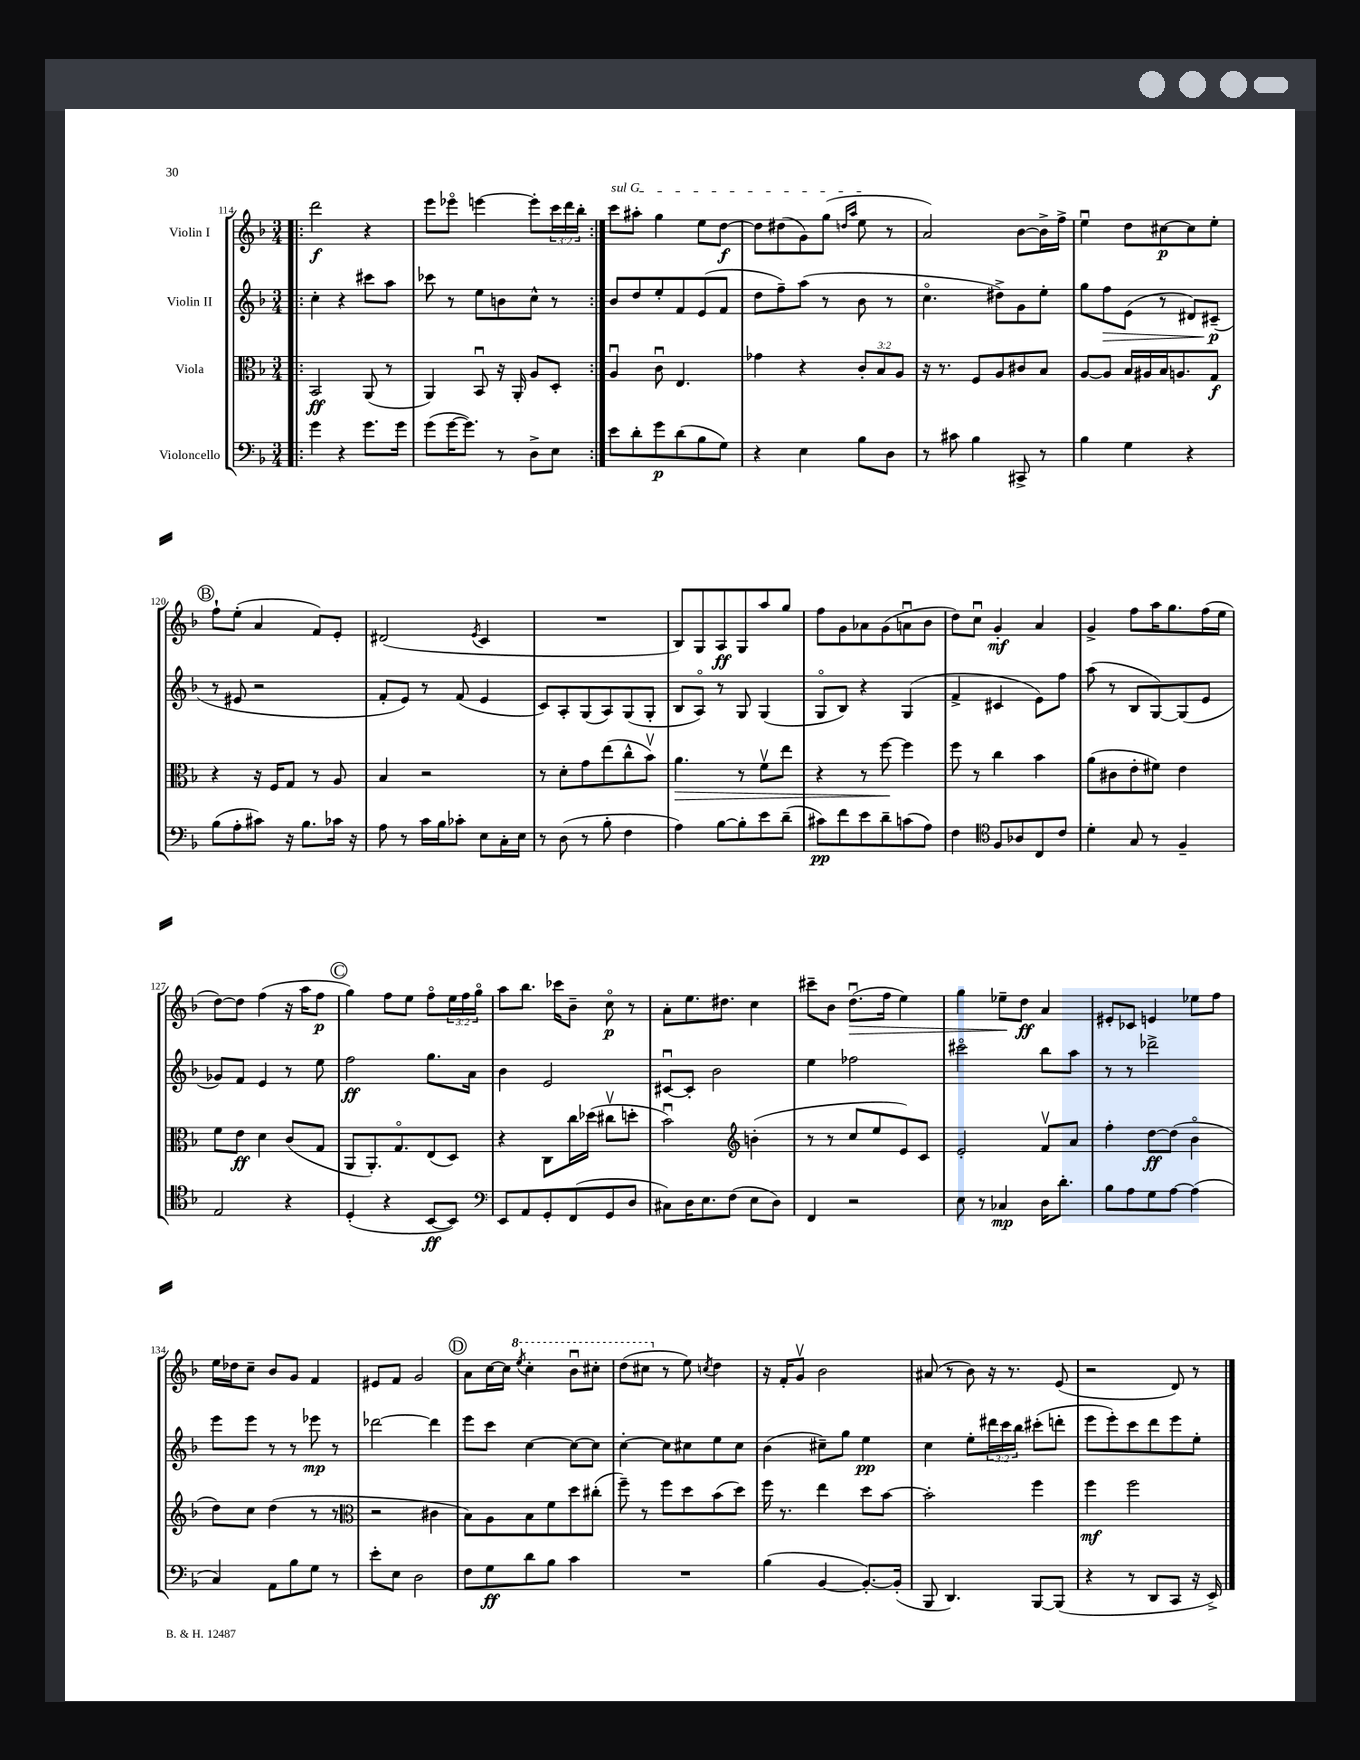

**kern	**kern	**kern	**kern
*staff4	*staff3	*staff2	*staff1
*clefF4	*clefC3	*clefG2	*clefG2
*k[b-]	*k[b-]	*k[b-]	*k[b-]
*M3/4	*M3/4	*M3/4	*M3/4
=!|:	=!|:	=!|:	=!|:
4g	2BB-	4cc'	2ddd
4r	.	4r	.
8.g	(8AA	8ccc#	4r
.	8r	8aa	.
16g	.	.	.
=	=	=	=
(8g	4AA)	8ccc-	8eee
[16g	.	8r	8eee-o
8.g])	.	.	.
.	8BB-u	8ee	[4eee
8r	16r	8b	.
.	16AA'	.	.
8D^	8A	8cc^^	8eee']
8E	8D'	8r	24ccc
.	.	.	24ddd
.	.	.	24bb-'
=:|!	=:|!	=:|!	=:|!
8e	4Au	8b-	8ccc
8d'	.	8dd	8aa#'
8g	8cu	8ee'	4gg
(8d	4.E	8f	.
8B-	.	(8e	8ee
8G)	.	8f	[8dd
=	=	=	=
4r	4g-	8dd	8dd]
.	.	8ff~)	(8dd#
4E	4r	(8aa	8g)
.	.	8r	(8gg
.	.	.	16qqdd
.	.	.	16qqaa
8B-	12c'	8b-	8ee
.	12B-	.	.
8D	.	8r	8r
.	12A	.	.
=	=	=	=
8r	16r	4.cco	2a)
.	8.r	.	.
8c#	.	.	.
4B-	8F	.	.
.	8A	8dd#^)	.
8CC#^	8c#	8g	[8b-
8r	8B-	8ee'	16b-^]
.	.	.	16ff^
=	=	=	=
4B-	[8A	8gg	4eeu
.	8A]	8ff	.
4G	16B-	(8e	8dd
.	16A#	.	.
.	16B-	8r	[8cc#
.	8.A	.	.
4r	.	8d#)	8cc#]
.	8G	(8c#~	8ee'
=	=	=	=
(8B-	4r	8r	8ff`
8A'	.	8e#	(8ee'
8c#)	16r	2r	4a
.	16F	.	.
16r	8G	.	.
8.B-	.	.	.
.	8r	.	8f)
16c-	8A	.	8e'
16r	.	.	.
=	=	=	=
8A	4B-	8f'	(2d#
8r	.	8e)	.
16c	2r	8r	.
16B-	.	.	.
8c-'	.	(8f	.
.	.	.	8qe
8E	.	4e	4c
16C'	.	.	.
16E	.	.	.
=	=	=	=
8r	8r	8c)	2.r
(8D	8d'	8A'	.
8r	8g	(8G	.
8B-'	(8ee	8A)	.
4F	8cc^^	(8G	.
.	8b-v)	8G'	.
=	=	=	=
4A)	4.a	8B-	8B-)
.	.	8Ao)	8G
[8B-	.	8r	8A
8B-']	8r	8G	8G
8e	8fv	(4G	8aa
(8d~	8ee	.	8gg
=	=	=	=
8c#)	4r	8Go	8ff
8f	.	8B-)	8g
8e	8r	4r	8a-
8d~	[8ff	.	(8g
(8c	4ff]	(4G	8au
8A)	.	.	8b-
=	=	=	=
4F	8ff	4f^	8dd)
.	8r	.	8ccu
*clefC4	*	*	*
8F	4cc	4c#	4g'
8A-	.	.	.
8C	4b-	8e)	4a
8c	.	8ff	.
=	=	=	=
4d'	(8a	(8aa	4g^
.	8c#	8r	.
8G	8e'	8B-	8ff
8r	8f#)	[8G)	16aa
.	.	.	8.gg
4F~	4e	(8G]	.
.	.	8e	(16ff
.	.	.	16ee
=	=	=	=
2E	8f	8g-)	[8dd)
.	8e	8f	8dd]
.	4d	4e	(4ff
4r	(8c	8r	16r
.	.	.	16aa
.	8G	8ee	8ff
=	=	=	=
(4D'	8AA	2ff	4gg)
.	8.AA')	.	.
4r	.	.	8ff
.	8.Go	.	.
.	.	.	8ee
[8BB-	(8E	8.gg	8ffo
8BB-])	8D)	.	24ee
.	.	.	24ff
.	.	16a	.
.	.	.	24ggo
=	=	=	=
*clefF4	*	*	*
8EE	4r	4b-	8aa
8AA	.	.	8.bb-
8GG'	8C	2e	.
.	.	.	16ccc-
(8FF	16cc	.	8b-~
.	(16dd-	.	.
8GG	8cc#v	.	8cco
8D	8dd'	.	8r
=	=	=	=
8C#)	2b-u)	[8c#u	8a'
16D	.	8c#']	8.ee
8.E	.	.	.
.	.	2b-	.
.	.	.	8.dd#
(8F	.	.	.
*	*clefG2	*	*
8E	(4b'	.	4cc
8D)	.	.	.
=	=	=	=
4FF	8r	4ee	8ccc#~
.	8r	.	8b-
2r	8cc	2ff-	(8.ddu
.	8ee	.	.
.	.	.	16ff
.	8e)	.	4ee)
.	8c	.	.
=	=	=	=
8E	2e'	2ccc#o	4gg
8r	.	.	.
4C-	.	.	8ee-~
.	.	.	8dd
16D	8fv	8bb-	4a
8.d'	.	.	.
.	8a	8aa	.
=	=	=	=
8B-	4ff'	8r	8e#'
8A	.	8r	8c-
8G	[8dd	2ddd-^	4e
[8A	(8dd]	.	.
(4A]	4b-o	.	8ee-
.	.	.	8ff
=	=	=	=
4C)	8dd)	8eee	16ee
.	.	.	16dd-
.	8cc	8eee	8cc~
8AA	(4dd	8r	8b-
8B-	.	8r	8g
8G	8r	8eee-	4f
8r	8r	8r	.
=	=	=	=
*	*clefC3	*	*
8e'	2r	[2ddd-	8e#
8E	.	.	8f
2D	.	.	2g
.	4c#	4ddd-]	.
=	=	=	=
8F	8B-)	8eee	8a
8G	8A	8ccc	[16cc
.	.	.	16cc]
.	.	.	8qeee
8d	8B-	[4cc	4ccc'
8B-	8f	.	.
4c	8dd	8cc_	8bb-u
.	(8cc#'	8cc]	8ccc#'
=	=	=	=
2.r	8ff~)	[4cc'	(8ddd
.	8r	.	8ccc#
.	8ff	8cc]	8r
.	8dd	8cc#	8ee)
.	.	.	8qcc
.	(8b-	8ee	4dd
.	8dd)	8cc#	.
=	=	=	=
(4B-	16ff	(4b-	16r
.	8.r	.	16f'
.	.	.	8gv
[4BB-	4ee	8cc#~)	2b-
.	.	8gg	.
8.BB-'_)	8dd	4ee	.
.	[8b-	.	.
(16BB-']	.	.	.
=	=	=	=
8BBB-	2b-']	4cc	(8a#
4.DD)	.	.	8r
.	.	8ee'	8b-)
.	.	24ddd#	16r
.	.	24ccc	.
.	.	.	8.r
.	.	24bb-	.
[8BBB-	4ff	(8ccc#'	.
(8BBB-]	.	8ddd'	(8e
=	=	=	=
4r	4ff	8eee	2r
.	.	8eee')	.
8r	2ff	8ccc	.
8DD	.	8ddd	.
8CC	.	8eee	8d)
16r	.	8ee'	8r
16EE^)	.	.	.
==	==	==	==
*-	*-	*-	*-
